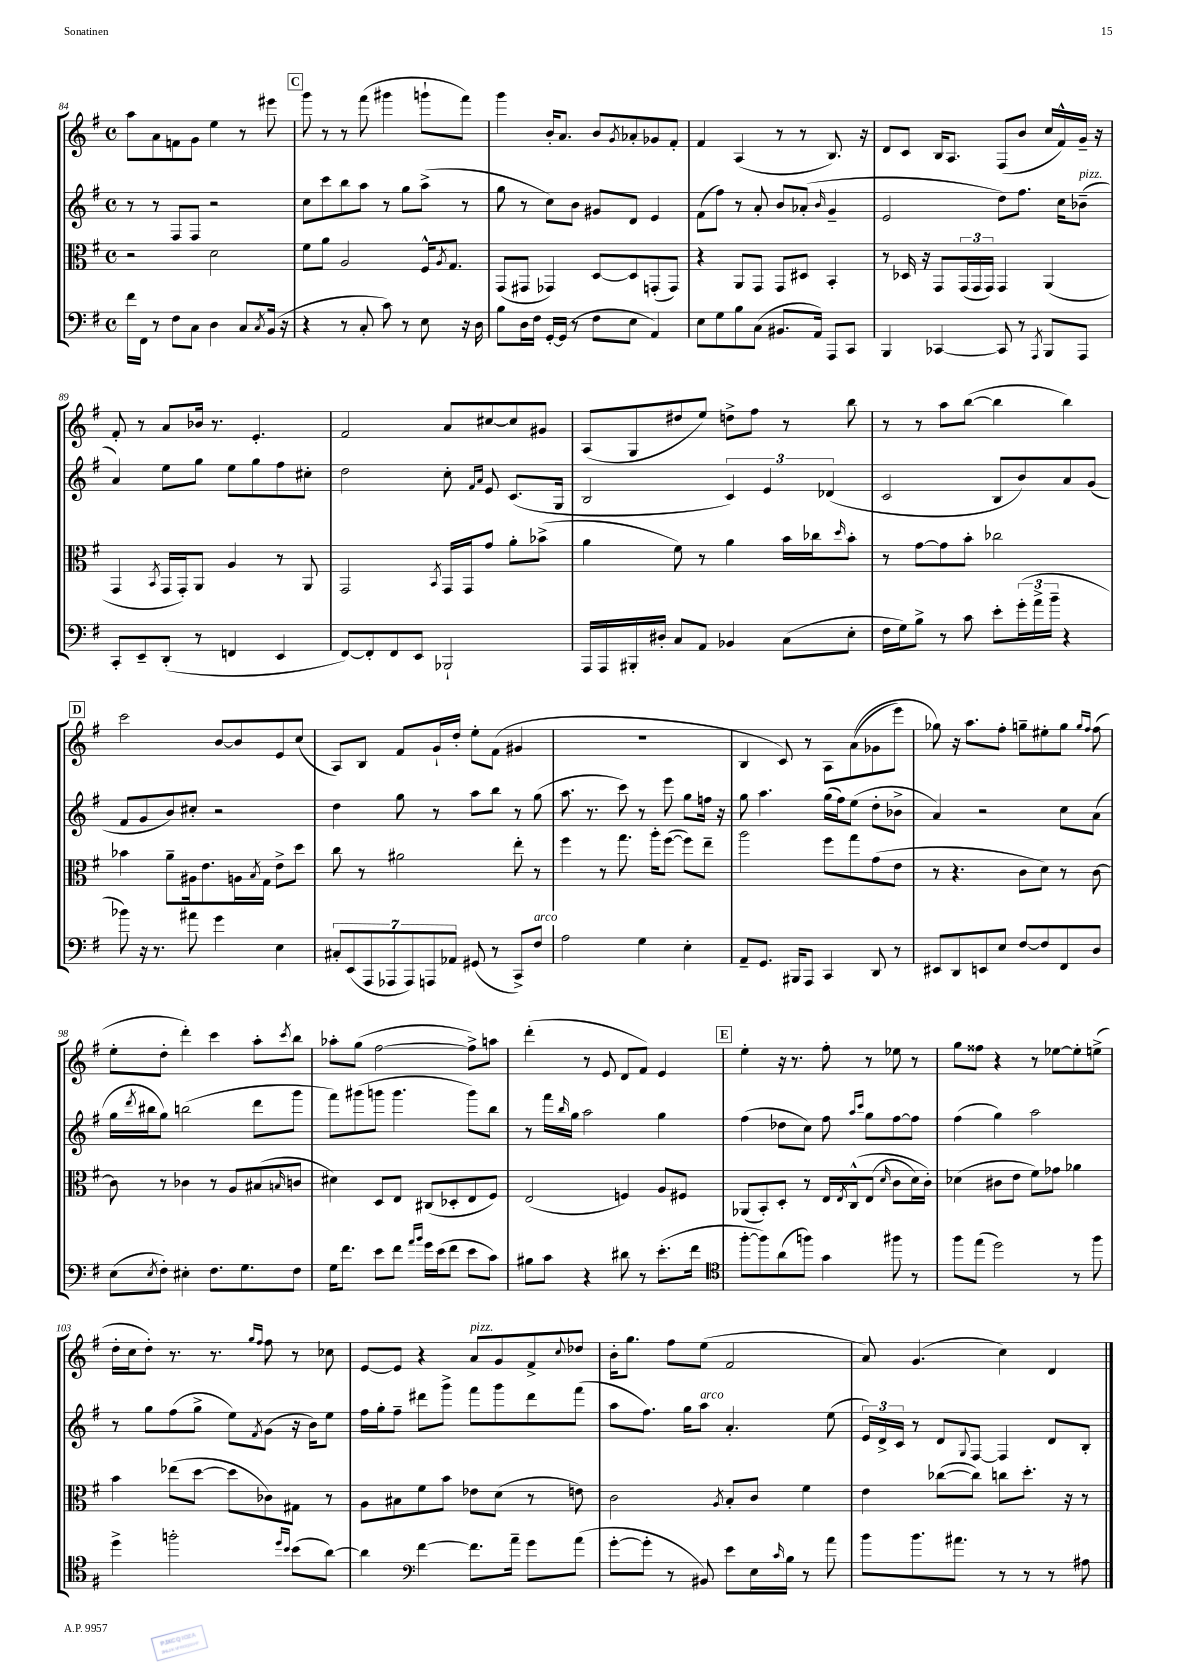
<<
\new StaffGroup <<
\new Staff = "s0" {
    \clef treble \key g \major \defaultTimeSignature \time 4/4
    a''8 a'8 f'8 g'8 e''4 r8 eis'''8 |
    \mark \markup { \box "C" } g'''8 r8 r8 fis'''8( gis'''4 g'''8-! fis'''8) |
    g'''4 b'16-. a'8. b'8 \acciaccatura { g'8 } aes'8-. ges'8 fis'8-. |
    fis'4 a4( r8 r8 b8.) r16 |
    d'8 c'8 b16 a8. fis8( b'8 c''16 fis'16-^) g'16-- r16 |
    fis'8-. r8 a'8 bes'16 r8. e'4.-. |
    fis'2 a'8 cis''8~ cis''8 gis'8 |
    a8( g8 dis''8 e''8) d''8-> fis''8 r8 b''8 |
    r8 r8 a''8 b''8~( b''4 b''4) |
    \mark \markup { \box "D" } c'''2 b'8~ b'8 e'8 c''8( |
    a8) b8 fis'8 g'16-! d''16-. e''8-. fis'8( gis'4 |
    R1 |
    b4 c'8) r8 a8 a'8(\( ges'8 e'''8) |
    ges''8\) r16 a''8. fis''8-. g''8-- eis''8-. g''8 \grace { g''16 fis''16 } fis''8( |
    e''8-. d''8-. d'''4-.) c'''4 a''8-. \acciaccatura { c'''8 } b''8 |
    aes''8-. g''8( fis''2~ fis''8->) a''8 |
    d'''4-.( r8 e'8 d'8 fis'8) e'4 |
    \mark \markup { \box "E" } e''4-. r16 r8. fis''8-. r8 ees''8 r8 |
    g''8 fisis''8 r4 r8 ees''8~ ees''8-. e''8->( |
    d''16-. c''16 d''8-.) r8. r8. \grace { g''16 fis''16 } fis''8 r8 ces''8 |
    e'8~ e'8 r4 a'8^\markup { \italic "pizz." } g'8 fis'8-> \appoggiatura { c''8 } des''8 |
    b'16-. g''8. fis''8 e''8( fis'2 |
    a'8) g'4.( c''4) d'4 \bar "|." |
}
\new Staff = "s1" {
    \clef treble \key g \major \defaultTimeSignature \time 4/4
    r8 r8 fis8 fis8 r2 |
    \mark \markup { \box "C" } c''8 c'''8 b''8 a''8 r8 g''8 a''8->( r8 |
    g''8 r8 c''8) b'8 gis'8 d'8 e'4 |
    fis'8( fis''8) r8 a'8-. b'8 aes'8-.( \grace { b'16 } g'4-- |
    e'2 d''8) fis''8. c''16 bes'8--^\markup { \italic "pizz." }( |
    a'4) e''8 g''8 e''8 g''8 fis''8 cis''8-. |
    d''2 c''8-. \grace { fis'16 a'16 } e'8 c'8.( g16 |
    b2 \tuplet 3/2 { c'4) e'4 des'4( } |
    c'2 b8 b'8) a'8 g'8( |
    \mark \markup { \box "D" } fis'8 g'8 b'8) cis''8-. r2 |
    d''4 g''8 r8 a''8 b''8 r8 g''8( |
    a''8. r8. c'''8) r8 e'''8 g''8 f''16 r16 |
    g''8 a''4. g''16( fis''16) e''8( d''8-. bes'8-> |
    a'4) r2 c''8 a'8( |
    g''16 \acciaccatura { d'''8 } bis''16 g''8) b''2( d'''8 g'''8 |
    fis'''8) gis'''8( g'''8 g'''4. g'''8) b''8 |
    r8 fis'''16 \grace { b''16 } g''16 a''2 g''4 |
    \mark \markup { \box "E" } fis''4( des''8 c''8) fis''8 \grace { a''16 c'''16 } g''8 fis''8~ fis''8 |
    fis''4( g''4) a''2 |
    r8 g''8 fis''8( g''8-> e''8) \acciaccatura { fis'8 } g'8( r16 b'16) e''8 |
    fis''16 g''16-. fis''8-- dis'''8 g'''8-> fis'''8 g'''8 dis'''8 fis'''8( |
    a''8 fis''8.) g''16 a''8^\markup { \italic "arco" } a'4.-. e''8( |
    \tuplet 3/2 { e'16) d'16-> c'16 } r8 d'8 \appoggiatura { g8 } fis8~ fis4 d'8 b8-. \bar "|." |
}
\new Staff = "s2" {
    \clef alto \key g \major \defaultTimeSignature \time 4/4
    r2 d'2 |
    \mark \markup { \box "C" } fis'8 a'8 a2 fis16-^ \acciaccatura { a8 } g8. |
    g,8( gis,8 ges,4) d8~ d8 g,8-.( g,8) |
    r4 a,8 g,8 g,8 dis8 b,4-. |
    r8 des16 r16 g,8 \tuplet 3/2 { g,16( g,16 g,16) } g,4 a,4( |
    g,4 \acciaccatura { b,8 } g,16 g,16-.) a,8 a4 r8 a,8 |
    g,2 \acciaccatura { b,8 } g,16 g,16 g'8 a'8-. bes'8->( |
    a'4 fis'8) r8 a'4 b'16 ces''16 \grace { d''16 } b'8-. |
    r8 g'8~ g'8 b'8-. ces''2 |
    \mark \markup { \box "D" } bes'4 a'8-- ais16 e'8. a16 \acciaccatura { b8 } g16 e'8-> d''8 |
    c''8 r8 ais'2 e''8-. r8 |
    fis''4 r8 g''8. a''16-. fis''8~( fis''8) e''8-- |
    a''2 fis''8 g''8 g'8( e'8 |
    r8 r4. c'8 d'8) r8 c'8~ |
    c'8 r8 ces'4 r8 a8 bis8( \grace { b16 } c'8 |
    dis'4) d8 e8 cis8( des8-. e8 fis8) |
    e2( f4) a8 fis8 |
    \mark \markup { \box "E" } aes,8( b,8-.) d8-. r8 e16 \acciaccatura { e8 } c16-^\( e8( \grace { d'16 } c'8 d'16) c'16-.\) |
    des'4( cis'8 e'8 fis'8) ges'8 aes'4 |
    b'4 ees''8( d''8~ d''8 ces'8) gis8 r8 |
    a8 bis8 fis'8 b'8 ees'8 d'8( r8 e'8) |
    c'2 \acciaccatura { a8 } b8-. c'8 fis'4 |
    e'4 ces''8~( ces''8) c''8 d''8.-. r16 r8 \bar "|." |
}
\new Staff = "s3" {
    \clef bass \key g \major \defaultTimeSignature \time 4/4
    fis'16 fis,16 r8 fis8 c8 d4 c8 \acciaccatura { c8 } b,16( r16 |
    \mark \markup { \box "C" } r4 r8 c8-. c'8) r8 e8 r16 d16 |
    b8 d16 fis16 g,16~-. g,16( r8 fis8 e8 a,4) |
    e8 g8 b8 c8( bis,8. a,16) a,,8 c,8 |
    b,,4 ces,4~ ces,8 r8 \acciaccatura { a,,8 } b,,8 a,,8 |
    c,8-. e,8-- d,8-.( r8 f,4 e,4 |
    fis,8~) fis,8-. fis,8 e,8 bes,,2-! |
    a,,16 a,,16 bis,,16-. dis16-. c8 a,8 bes,4 c8( e8-. |
    fis16 g16) b8-> r8 c'8 e'8-. \tuplet 3/2 { g'16-.( a'16-> b'16-- } r4 |
    \mark \markup { \box "D" } bes'8) r16 r8. ais'8 g'4 e4 |
    \tuplet 7/4 { cis8-. e,8( a,,8 aes,,8 aes,,8) a,,8 aes,8 } gis,8( r8 c,8->) fis8^\markup { \italic "arco" } |
    a2 g4 e4-. |
    a,8-- g,8. bis,,16 a,,8 c,4 d,8 r8 |
    eis,8 d,8 e,8 e8 fis8~ fis8 fis,8 d8 |
    e8( \acciaccatura { e8 } fis8-.) eis4-. fis8. g8. fis8 |
    g16 fis'8. e'8 fis'8 \grace { a'16 b'16 } g'16 e'16( fis'8 e'8 c'8) |
    bis8 c'8 r4 dis'8 r8 e'8.-.( fis'16 |
    \mark \markup { \box "E" } \clef tenor fis''8~-. fis''8) a'8( f''8) g'4 fis''8 r8 |
    fis''8 e''8( d''2) r8 fis''8 |
    d''4-> f''2-. \grace { d''16 b'16 } b'8( a'8~) |
    a'4 \clef bass fis'4~ fis'8. a'16-- g'8 a'8( |
    g'8~-. g'8-. r8 bis,8) e'8 e16 \grace { c'16 } b16 r8 a'8 |
    b'8 b'8. ais'8. r8 r8 r8 ais8 \bar "|." |
}
>>
>>
\layout { \context { \Score currentBarNumber = #84 } }
